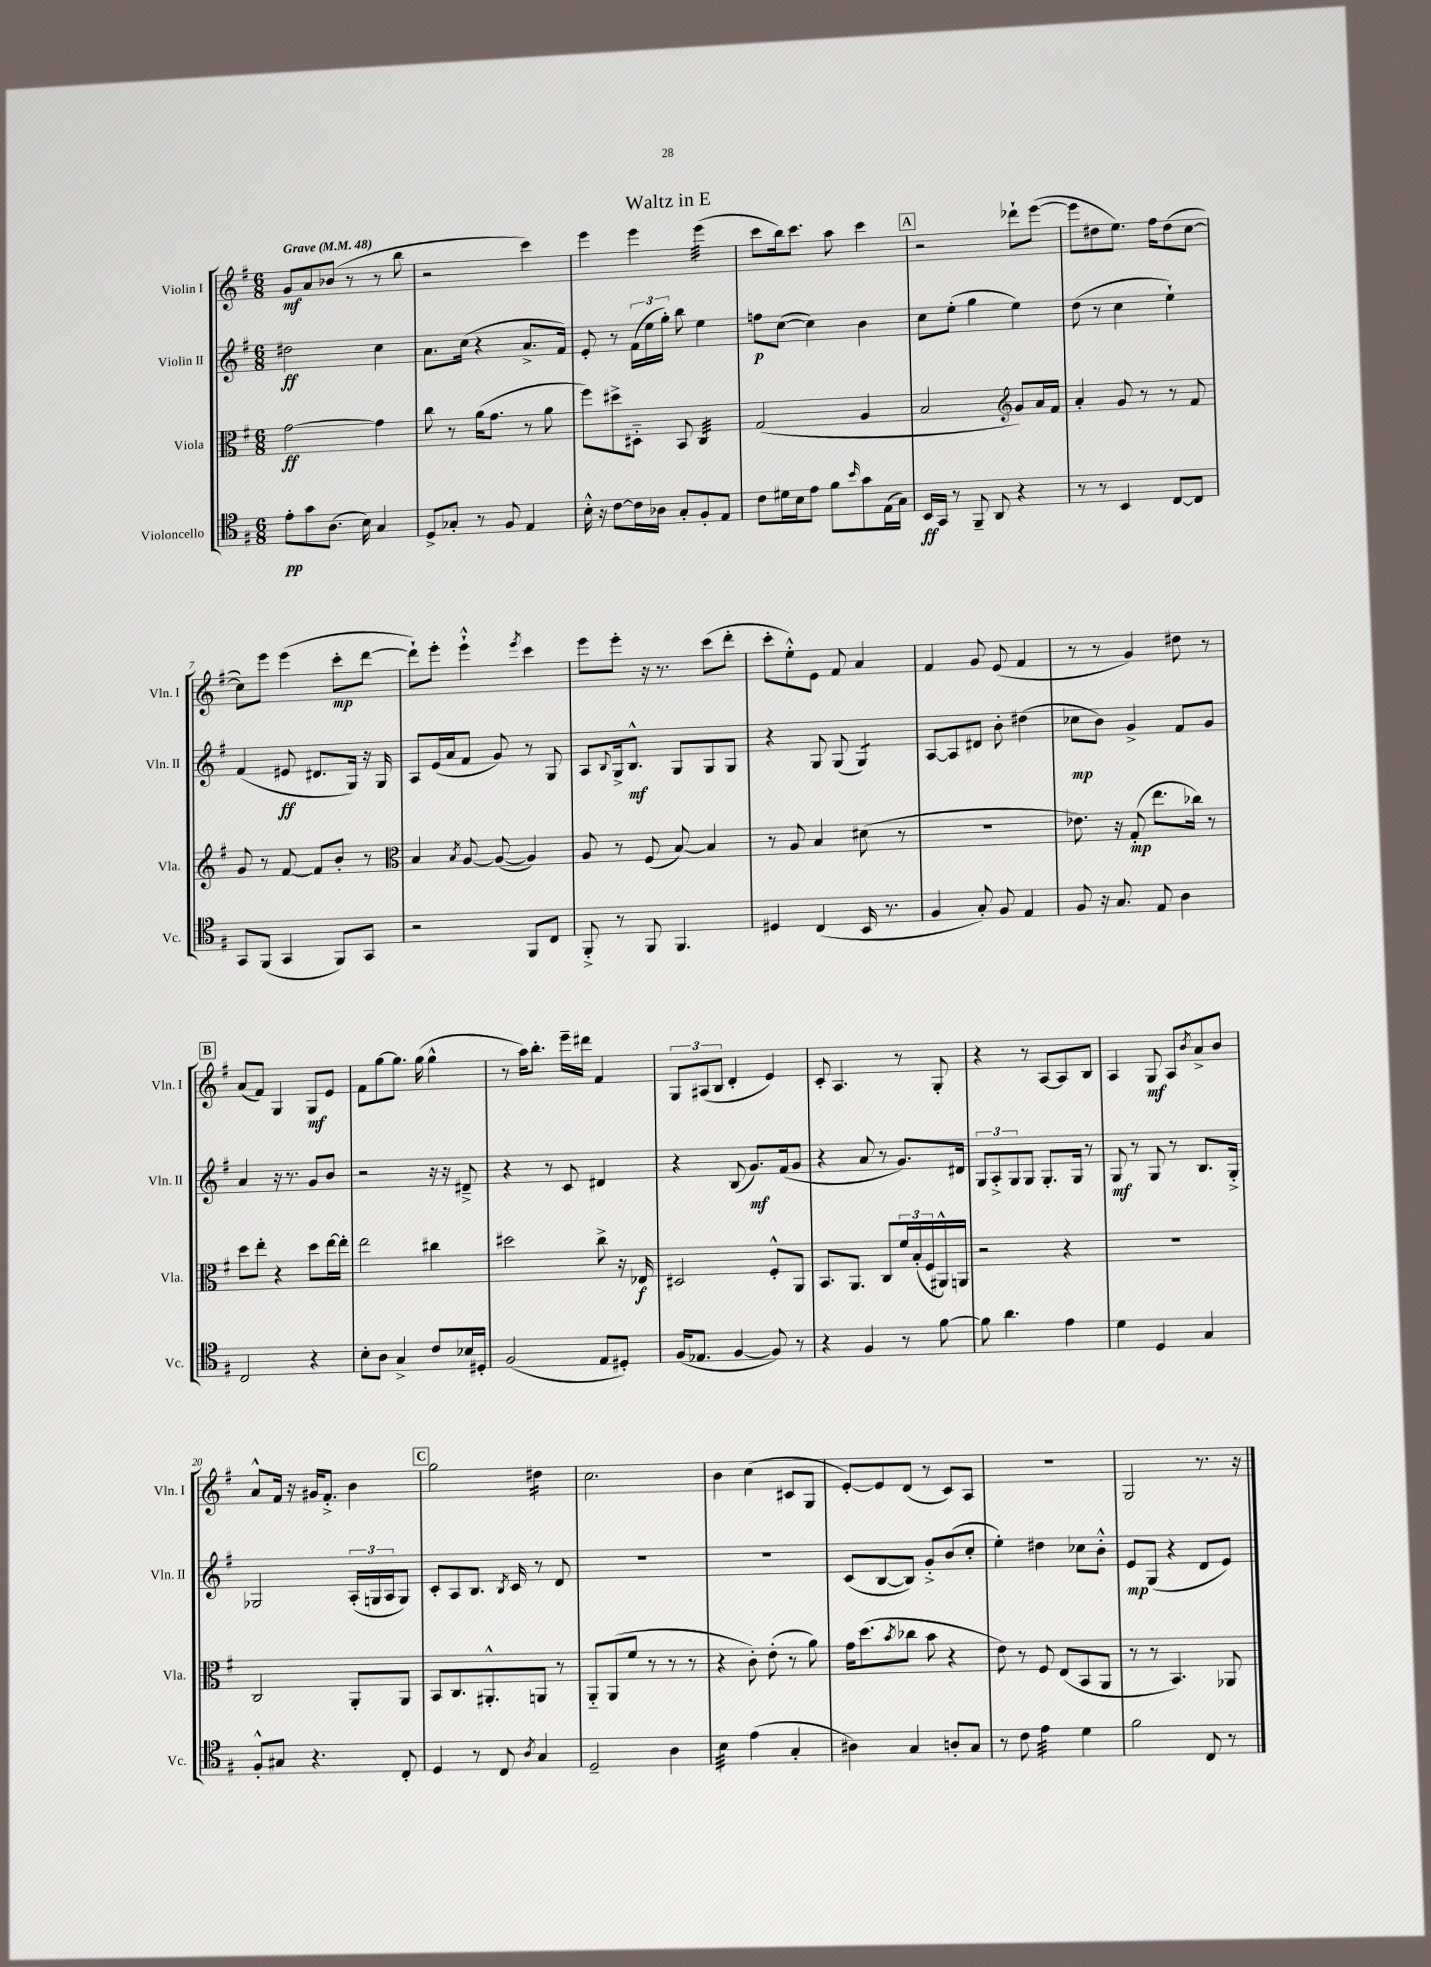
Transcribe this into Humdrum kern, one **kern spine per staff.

**kern	**kern	**kern	**kern
*staff4	*staff3	*staff2	*staff1
*clefC4	*clefC3	*clefG2	*clefG2
*k[f#]	*k[f#]	*k[f#]	*k[f#]
*M6/8	*M6/8	*M6/8	*M6/8
*MM48	*MM48	*MM48	*MM48
8e'	[2g	2dd#	8g
8g	.	.	8a
(8.A	.	.	(8b-
.	.	.	8r
16B)	.	.	.
4G	4g]	4cc	8r
.	.	.	8bb
=	=	=	=
8D^	8cc	8.a	2r
8G-'	8r	.	.
.	.	(16cc	.
8r	(16a	4r	.
.	8.g	.	.
8F#	.	.	.
4E	8r	8.a^	4ccc)
.	8a	.	.
.	.	16f#)	.
=	=	=	=
16B'^^	8ff#)	8e'	4eee
16r	.	.	.
[8c	8dd#^	8r	.
16c]	8D#'~	(24f#	4eee
.	.	24ee	.
16A-	.	.	.
.	.	24gg')	.
8G'	8BB	8bb	.
8F#'	4C	4ee	(4eee
8E	.	.	.
=	=	=	=
8c	(2G	8ff	8ccc
16d#	.	([8cc	16bb)
16B	.	.	8.ccc
8e	.	4cc])	.
8f#	.	.	8aa
16qqb	.	.	.
8g	4A	4b	4ccc
(16E	.	.	.
16G)	.	.	.
=	=	=	=
16BB	2B	8cc	2r
16GG	.	.	.
8r	.	(8ee'	.
8FF#~	.	4gg	.
8AA	.	.	.
*	*clefG2	*	*
4r	8g)	4ee)	8ddd-`
.	16a	.	([8eee
.	16f#	.	.
=	=	=	=
8r	4a'	(8dd	8eee]
8r	.	8r	8dd#
4BB	8g	4cc	8.ee)
.	8r	.	.
.	.	.	16ff#
[8C	8r	4ee`)	(8dd#
8C]	8f#	.	[8cc
=	=	=	=
8GG	8g	(4f#	8cc])
(8FF#	8r	.	8eee
4GG	[8f#	8e#	(4eee
.	8f#]	8.d#	.
8FF#)	8b'	.	8ccc'
.	.	16G)	.
8GG	8r	16r	[8ddd
.	.	16G	.
=	=	=	=
*	*clefC3	*	*
2r	4B	8A	8ddd`])
.	.	(16e	8eee'
.	.	16a	.
.	8qB	.	.
.	[8A	8f#	4eee`^^
.	(8A_	8g)	.
.	.	.	8qeee
8FF#	4A])	8r	4ccc
8C	.	8G	.
=	=	=	=
8FF#'^	8A	8A	8eee
.	.	8qqB	.
8r	8r	16G^	8eee'
.	.	8.B^^	.
8FF#	(8F#	.	16r
.	.	.	8.r
4.FF#	[8B)	8G	.
.	4B]	8G	(8ccc
.	.	8G	8ddd'
=	=	=	=
4D#	8r	4r	8ccc'
.	8A	.	8ee'^^)
(4C	4B	8G	8e
.	.	(8G	8f#
16BB	(8d#	4G)	4a
8.r	.	.	.
.	8r	.	.
=	=	=	=
4F#	2.r	[8A	4f#
.	.	8A]	.
8G')	.	8d#	8g
8F#	.	8b'	(8e
4E	.	(4dd#	4f#
=	=	=	=
8F#	8.e-)	8cc-	8r
16r	.	8b)	8r
8.G	16r	.	.
.	(8G'	4g^	4g)
8E	8.ee	.	.
4A	.	8f#	8dd#
.	16cc-)	.	.
.	8r	8g	8r
=	=	=	=
2C	8dd	4a	(8a
.	8ee'	.	8f#)
.	4r	16r	4G
.	.	8.r	.
4r	8dd	8g	8G
.	[16ee	8b	8e
.	16ee']	.	.
=	=	=	=
8B'	2ee	2r	8f#
8A	.	.	[8gg
4G^	.	.	8.gg]
.	.	.	(16gg
8c	4cc#	16r	4gg^^
.	.	16r	.
16B-	.	8d#~^	.
16D#'	.	.	.
=	=	=	=
(2F#	2dd#	4r	8r
.	.	.	16aa)
.	.	.	8.bb'
.	.	8r	.
.	.	8c	16eee~
.	.	.	16ddd#
8E	8cc^	4d#	4f#
8D#')	16r	.	.
.	16E-	.	.
=	=	=	=
(16F#	2D#	4r	12G
8.E-	.	.	.
.	.	.	(12A#
.	.	.	12B
[4F#	.	(8B	4d'
.	.	8.g)	.
8F#])	8F#'^^	.	4e)
.	.	(16f#	.
8r	8AA	8g	.
=	=	=	=
4r	8.BB	4r	8c'
.	.	.	4.A
.	8.AA	.	.
4F#	.	8a	.
.	8C	8r	.
8r	24f#	8.g)	8r
.	(24B'	.	.
.	24F#	.	.
[8f#	16AA#^^)	.	8G'
.	16AA	16d#	.
=	=	=	=
8f#]	2r	12G	4r
.	.	12A'^	.
4.a	.	.	.
.	.	12G	.
.	.	8G	8r
.	.	8.G'	[8A
4e	4r	.	8A]
.	.	16G	.
.	.	8r	8B
=	=	=	=
4d	2.r	8G	4A
.	.	8r	.
4D	.	8G	8G
.	.	8r	8A
.	.	.	8qb
4G	.	8.B	8a^
.	.	.	8b
.	.	16G'^	.
=	=	=	=
8F#'^^	2C	2G-	8a^^
8G#	.	.	16f#
.	.	.	16r
4.r	.	.	16g#
.	.	.	8.f#'^
.	8AA'	(24A'	4b
.	.	24G	.
.	.	24A	.
8C'	8AA	8G)	.
=	=	=	=
4D	8BB	8c'	2gg
.	8.C	8A	.
8r	.	8.B	.
.	8.AA#'^^	.	.
8C	.	.	.
.	.	8qB	.
.	.	16c	.
8qA	.	.	.
4G	8AA	8r	4dd#
.	8r	8d	.
=	=	=	=
2D~	8AA'~	2.r	2.cc
.	(8AA	.	.
.	8f#	.	.
.	8r	.	.
4A	8r	.	.
.	8r	.	.
=	=	=	=
4B	4r	2.r	4b
(4e	8c')	.	(4cc
.	(8e'	.	.
4G'	8r	.	8c#
.	8a)	.	8G
=	=	=	=
4A#)	16g	(8c	[8e')
.	(8.dd	.	.
.	.	[8B	8e]
.	8qb	.	.
4G	8cc-	8B])	(8d
.	8b	8g'^	8r
8A'	4r	(8b	8c)
8G	.	8cc'	8A
=	=	=	=
8r	8e)	4ee')	2.r
8c	8r	.	.
4e	8F#	4dd#	.
.	(8E	.	.
4d	8BB	8cc-	.
.	8AA	8b'^^	.
=	=	=	=
2f#	8r	8e	2G
.	8r	(8G	.
.	4.BB)	4r	.
8C	.	8d	8.r
8r	8AA-	8e)	.
.	.	.	16r
==	==	==	==
*-	*-	*-	*-
